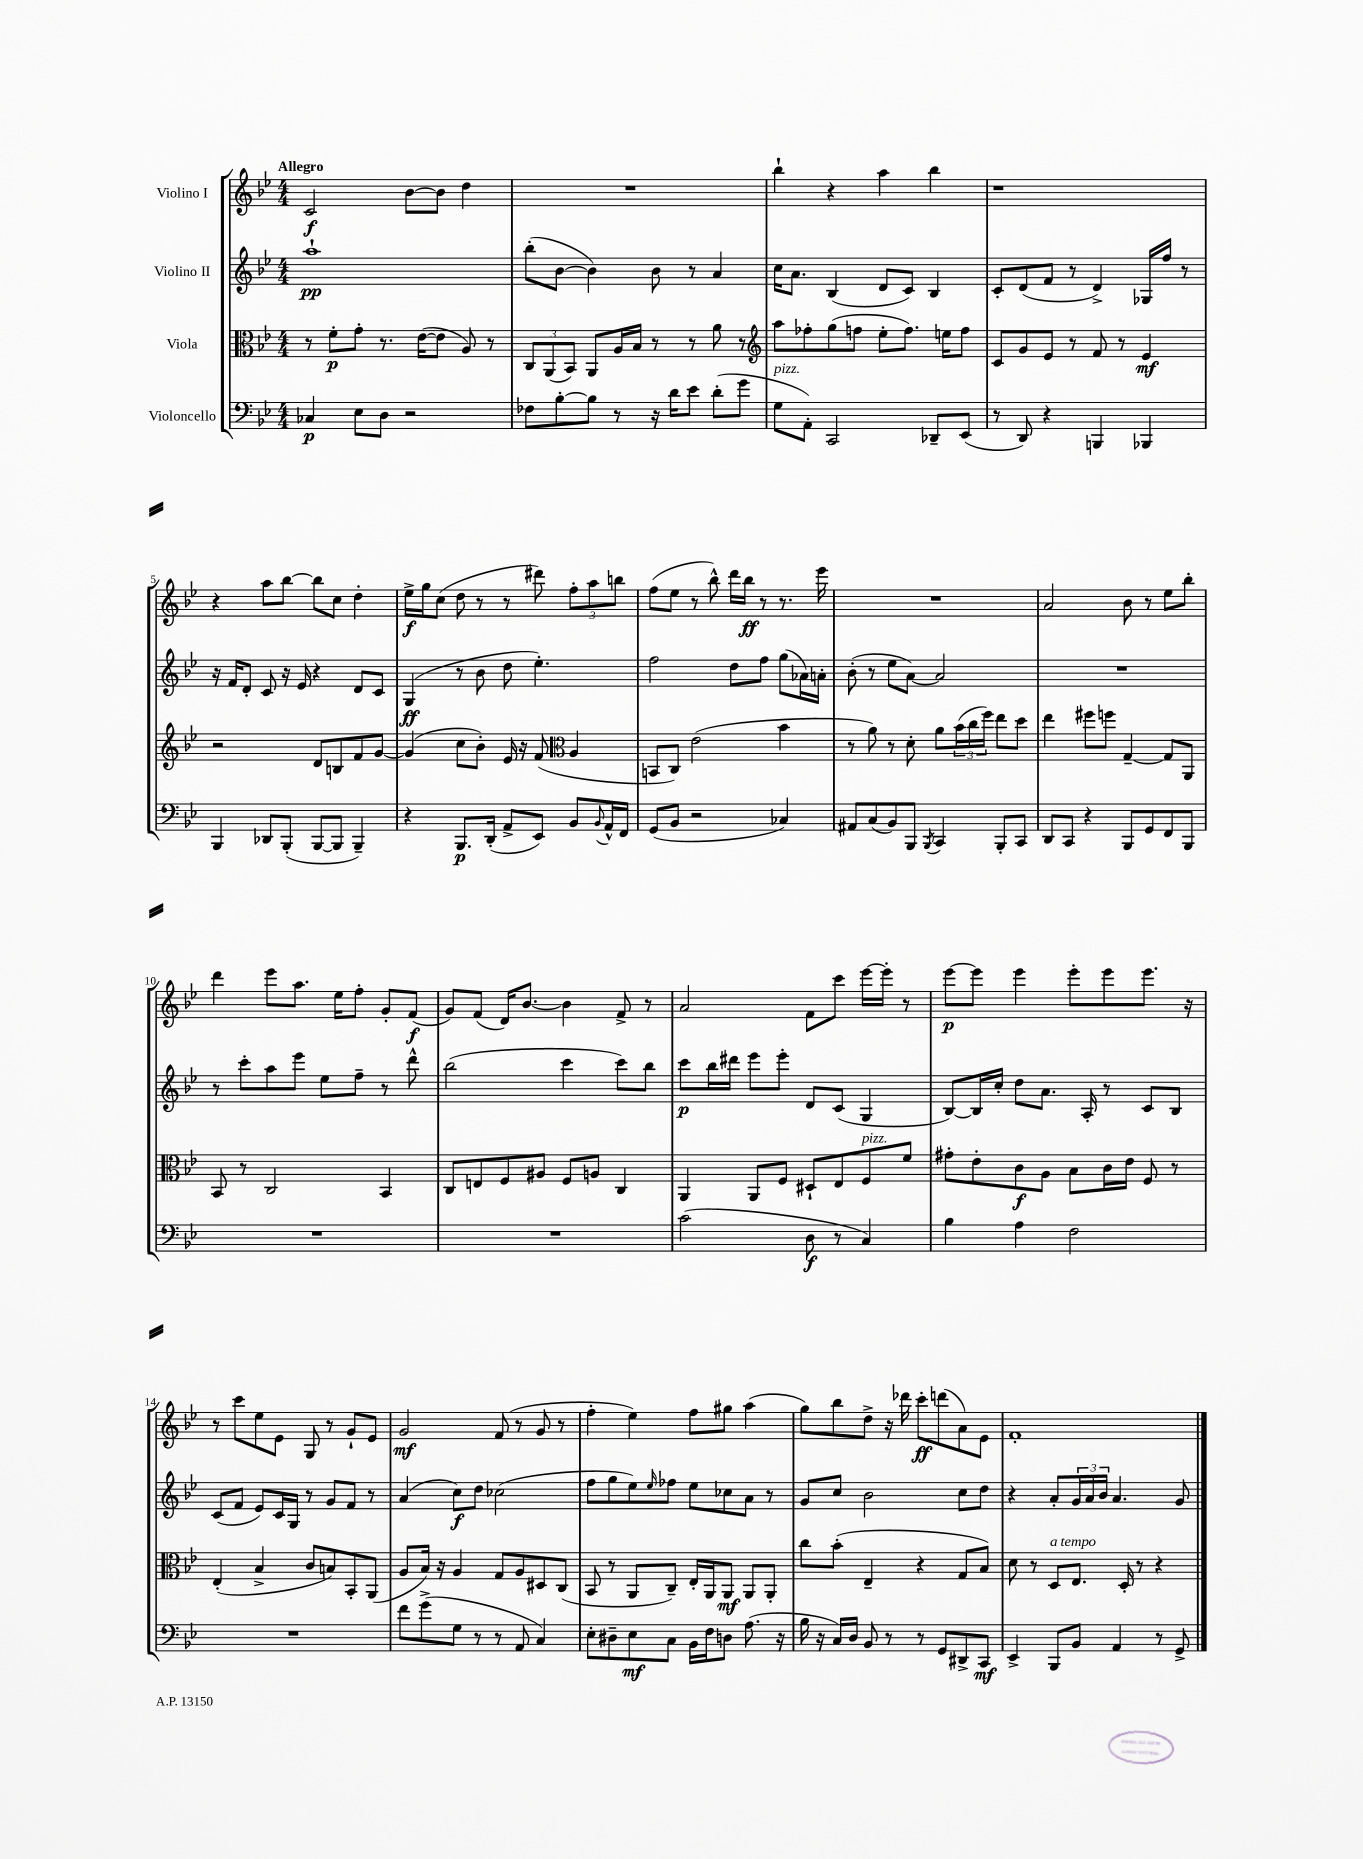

**kern	**dynam	**kern	**dynam	**kern	**dynam	**kern	**dynam
*part4	*part4	*part3	*part3	*part2	*part2	*part1	*part1
*staff4	*staff4	*staff3	*staff3	*staff2	*staff2	*staff1	*staff1
*I"Violoncello	*	*I"Viola	*	*I"Violino II	*	*I"Violino I	*
*clefF4	*	*clefC3	*	*clefG2	*	*clefG2	*
*k[b-e-]	*	*k[b-e-]	*	*k[b-e-]	*	*k[b-e-]	*
*M4/4	*	*M4/4	*	*M4/4	*	*M4/4	*
=1	=1	=1	=1	=1	=1	=1	=1
!	!	!	!	!	!	!LO:TX:a:B:t=Allegro	!
4C-X/	p	8r	.	1aa`	pp	2c/	f
.	.	8f'\L	p	.	.	.	.
8E-\L	.	8g'\J	.	.	.	.	.
8D\J	.	8.r	.	.	.	.	.
2r	.	.	.	.	.	[8b-\L	.
.	.	([16e-\KL	.	.	.	.	.
.	.	8e-\J]	.	.	.	8b-\J]	.
.	.	8A/)	.	.	.	4dd\	.
.	.	8r	.	.	.	.	.
=2	=2	=2	=2	=2	=2	=2	=2
8F-X\L	.	12C/L	.	(8bb-'\L	.	1r	.
.	.	(12AA/	.	.	.	.	.
[8B-'\	.	.	.	[8b-\J	.	.	.
.	.	12BB-/J)	.	.	.	.	.
8B-\J]	.	8AA/L	.	4b-\])	.	.	.
8r	.	16A/L	.	.	.	.	.
.	.	16B-/JJ	.	.	.	.	.
16r	.	8r	.	8b-\	.	.	.
16d\KL	.	.	.	.	.	.	.
8e-\J	.	8r	.	8r	.	.	.
(8d'\L	.	8a\	.	4a/	.	.	.
8g\J	.	8r	.	.	.	.	.
=3	=3	=3	=3	=3	=3	=3	=3
*	*	*clefG2	*	*	*	*	*
!LO:TX:a:i:t=pizz.	!	!	!	!	!	!	!
8G\L	.	8aa\L	.	16cc\KL	.	4bb-`\	.
.	.	.	.	8.a\J	.	.	.
8AA'\J)	.	8ff-X'\	.	.	.	.	.
2CC/	.	(8gg\	.	(4B-/	.	4r	.
.	.	8ffn\J	.	.	.	.	.
.	.	8ee-'\L	.	8d/L	.	4aa\	.
.	.	8.ff\J)	.	8c/J)	.	.	.
8DD-X~/L	.	.	.	4B-/	.	4bb-\	.
.	.	16een\KL	.	.	.	.	.
(8EE-/J	.	8ff\J	.	.	.	.	.
=4	=4	=4	=4	=4	=4	=4	=4
8r	.	8c/L	.	8c'/L	.	1r	.
8DD/)	.	8g/	.	(8d/	.	.	.
4r	.	8e-/J	.	8f/J	.	.	.
.	.	8r	.	8r	.	.	.
4BBBn/	.	8f/	.	4d^/)	.	.	.
.	.	8r	.	.	.	.	.
4BBB-X/	.	4e-/	mf	16G-X/LL	.	.	.
.	.	.	.	16ff/JJ	.	.	.
.	.	.	.	8r	.	.	.
!!LO:LB:g=z
=5	=5	=5	=5	=5	=5	=5	=5
4BBB-/	.	2r	.	16r	.	4r	.
.	.	.	.	16f/KL	.	.	.
.	.	.	.	8d'/J	.	.	.
8DD-X/L	.	.	.	8c/	.	8aa\L	.
(8BBB-'/J	.	.	.	16r	.	[8bb-\J	.
.	.	.	.	16e-/	.	.	.
[8BBB-/L	.	8d/L	.	4r	.	8bb-\L]	.
8BBB-/J]	.	8Bn/	.	.	.	8cc\J	.
4BBB-~/)	.	8f/	.	8d/L	.	4dd'\	.
.	.	[8g/J	.	8c/J	.	.	.
=6	=6	=6	=6	=6	=6	=6	=6
4r	.	(4g/]	.	(4G/	ff	16ee-^\LL	f
.	.	.	.	.	.	16gg\J	.
.	.	.	.	.	.	(8cc\J	.
8.BBB-/L	p	8cc\L	.	8r	.	8dd\	.
.	.	8b-'\J)	.	8b-\	.	8r	.
(16DD'/Jk	.	.	.	.	.	.	.
8AA^/L	.	16e-/	.	8dd\	.	8r	.
.	.	16r	.	.	.	.	.
8EE-/J)	.	(8f/	.	4.ee-'\)	.	8ddd#X\)	.
*	*	*clefC3	*	*	*	*	*
8BB-/L	.	4A/	.	.	.	12ff'\L	.
.	.	.	.	.	.	12aa\	.
8qqBB-/	.	.	.	.	.	.	.
16AA^^/L	.	.	.	.	.	.	.
.	.	.	.	.	.	12bbn\J	.
16FF/JJ	.	.	.	.	.	.	.
=7	=7	=7	=7	=7	=7	=7	=7
(8GG/L	.	8BBn/L	.	2ff\	.	(8ff\L	.
8BB-/J	.	8C/J)	.	.	.	8ee-\J	.
2r	.	(2e-\	.	.	.	8r	.
.	.	.	.	.	.	8bb-^^\)	.
.	.	.	.	8dd\L	.	16ddd\LL	.
.	.	.	.	.	.	16bb-\JJ	ff
.	.	.	.	8ff\J	.	8r	.
4C-X/)	.	4b-\	.	(8gg\L	.	8.r	.
.	.	.	.	16a-X\L)	.	.	.
.	.	.	.	16an'\JJ	.	16eee-\	.
=8	=8	=8	=8	=8	=8	=8	=8
8AA#X/L	.	8r	.	(8b-'\	.	1r	.
(8C/	.	8a\)	.	8r	.	.	.
8BB-/)	.	8r	.	8ee-\L	.	.	.
8BBB-/J	.	8d'\	.	[8a\J)	.	.	.
8qBBB-/	.	.	.	.	.	.	.
4CC/	.	8a\L	.	2a/]	.	.	.
.	.	(24b-\L	.	.	.	.	.
.	.	24cc\	.	.	.	.	.
.	.	24ff\JJ)	.	.	.	.	.
8BBB-'/L	.	8ee-\L	.	.	.	.	.
8CC/J	.	8dd\J	.	.	.	.	.
=9	=9	=9	=9	=9	=9	=9	=9
8DD/L	.	4ee-\	.	1r	.	2a/	.
8CC/J	.	.	.	.	.	.	.
4r	.	8ff#X\L	.	.	.	.	.
.	.	8ffn\J	.	.	.	.	.
8BBB-/L	.	[4G~/	.	.	.	8b-\	.
8GG/	.	.	.	.	.	8r	.
8FF/	.	8G/L]	.	.	.	8ee-\L	.
8BBB-/J	.	8AA/J	.	.	.	8bb-'\J	.
!!LO:LB:g=z
=10	=10	=10	=10	=10	=10	=10	=10
1r	.	8BB-/	.	8r	.	4ddd\	.
.	.	8r	.	8ccc'\L	.	.	.
.	.	2C/	.	8aa\	.	8eee-\L	.
.	.	.	.	8eee-\J	.	8.aa\J	.
.	.	.	.	8ee-\L	.	.	.
.	.	.	.	.	.	16ee-\KL	.
.	.	.	.	8ff~\J	.	8ff'\J	.
.	.	4BB-/	.	8r	.	8g'/L	.
.	.	.	.	8ddd^^\	.	(8f/J	f
=11	=11	=11	=11	=11	=11	=11	=11
1r	.	8C/L	.	(2bb-\	.	8g/L)	.
.	.	8En/	.	.	.	(8f/J	.
.	.	8F/	.	.	.	16d/KL)	.
.	.	.	.	.	.	[8.b-/J	.
.	.	8A#X/J	.	.	.	.	.
.	.	8F/L	.	4ccc\	.	4b-\]	.
.	.	8An/J	.	.	.	.	.
.	.	4C/	.	8ccc\L)	.	8f^/	.
.	.	.	.	8bb-\J	.	8r	.
=12	=12	=12	=12	=12	=12	=12	=12
(2c\	.	4AA/	.	8ccc\L	p	2a/	.
.	.	.	.	16bb-\L	.	.	.
.	.	.	.	16ddd#X\JJ	.	.	.
.	.	8AA/L	.	8eee-\L	.	.	.
.	.	8F/J	.	8eee-'\J	.	.	.
8D\	f	8D#X`/L	.	8d/L	.	8f\L	.
8r	.	8E-/	.	(8c/J	.	8ccc\J	.
!	!	!LO:TX:a:i:t=pizz.	!	!	!	!	!
4C/)	.	8F/	.	4G/	.	[16eee-\LL	.
.	.	.	.	.	.	16eee-'\JJ]	.
.	.	8f/J	.	.	.	8r	.
=13	=13	=13	=13	=13	=13	=13	=13
4B-\	.	8g#X'\L	.	[8B-/L)	.	[8eee-\L	p
.	.	8e-'\	.	16B-/L]	.	8eee-\J]	.
.	.	.	.	16cc'/JJ	.	.	.
4A\	.	8c\	f	8dd\L	.	4eee-\	.
.	.	8A\J	.	8.a\J	.	.	.
2F\	.	8B-\L	.	.	.	8eee-'\L	.
.	.	.	.	16A'/	.	.	.
.	.	16c\L	.	8r	.	8eee-\	.
.	.	16e-\JJ	.	.	.	.	.
.	.	8F/	.	8c/L	.	8.eee-\J	.
.	.	8r	.	8B-/J	.	.	.
.	.	.	.	.	.	16r	.
!!LO:LB:g=z
=14	=14	=14	=14	=14	=14	=14	=14
1r	.	(4E-'/	.	(8c/L	.	8r	.
.	.	.	.	8f/J	.	8ccc\L	.
.	.	4B-^/	.	8e-/L)	.	8ee-\	.
.	.	.	.	16c/L	.	8e-\J	.
.	.	.	.	16G/JJ	.	.	.
.	.	8c/L	.	8r	.	8G/	.
.	.	8Bn/)	.	8g/L	.	8r	.
.	.	8BB-'/	.	8f/J	.	8g`/L	.
.	.	(8AA/J	.	8r	.	8e-/J	.
=15	=15	=15	=15	=15	=15	=15	=15
8f\L	.	8A/L	.	(4a/	.	2g/	mf
(8g^\	.	16B-/Jk)	.	.	.	.	.
.	.	16r	.	.	.	.	.
8G\J	.	4A/	.	8cc\L)	f	.	.
8r	.	.	.	8dd\J	.	.	.
8r	.	8G/L	.	(2cc-X\	.	(8f/	.
8AA/	.	8A/	.	.	.	8r	.
4C/)	.	8D#X/	.	.	.	8g/	.
.	.	(8C/J	.	.	.	8r	.
=16	=16	=16	=16	=16	=16	=16	=16
8E-'\L	.	8BB-/	.	8ff\L	.	4ff'\	.
8D#X~\	.	8r	.	8gg\	.	.	.
8E-\	mf	8AA/L	.	8ee-\)	.	4ee-\)	.
.	.	.	.	16qqee-/	.	.	.
8C\J	.	8C~/J)	.	8ff-X\J	.	.	.
16BB-\LL	.	16E-'/LL	.	8ee-\L	.	8ff\L	.
16F\J	.	16AA/J	.	.	.	.	.
8Dn\J	.	8AA/J	mf	8cc-X\	.	8gg#X\J	.
(8.A\	.	8AA/L	.	8a\J	.	(4aa\	.
.	.	8AA'/J	.	8r	.	.	.
16r	.	.	.	.	.	.	.
=17	=17	=17	=17	=17	=17	=17	=17
16B-\	.	8cc\L	.	8g/L	.	8gg\L)	.
16r	.	.	.	.	.	.	.
16C/LL)	.	(8b-'\J	.	8cc/J	.	8bb-\	.
16D/JJ	.	.	.	.	.	.	.
8BB-/	.	4E-~/	.	2b-\	.	8dd^\J	.
8r	.	.	.	.	.	16r	.
.	.	.	.	.	.	16ddd-X\	.
8r	.	4r	.	.	.	8ccc'\L	ff
8GG/L	.	.	.	.	.	(8dddn\	.
8DD#X^/	.	8G/L	.	8cc\L	.	8a\)	.
8CC/J	mf	8B-/J)	.	8dd\J	.	8e-\J	.
=18	=18	=18	=18	=18	=18	=18	=18
4EE-^/	.	8d\	.	4r	.	1f'	.
.	.	8r	.	.	.	.	.
!	!	!LO:TX:a:i:t=a tempo	!	!	!	!	!
8BBB-/L	.	8D/L	.	8a'/L	.	.	.
8BB-/J	.	8.E-/J	.	24g/L	.	.	.
.	.	.	.	24a/	.	.	.
.	.	.	.	24b-/JJ	.	.	.
4AA/	.	.	.	4.a/	.	.	.
.	.	16D'/	.	.	.	.	.
.	.	8r	.	.	.	.	.
8r	.	4r	.	.	.	.	.
8GG^/	.	.	.	8g/	.	.	.
==	==	==	==	==	==	==	==
*-	*-	*-	*-	*-	*-	*-	*-
